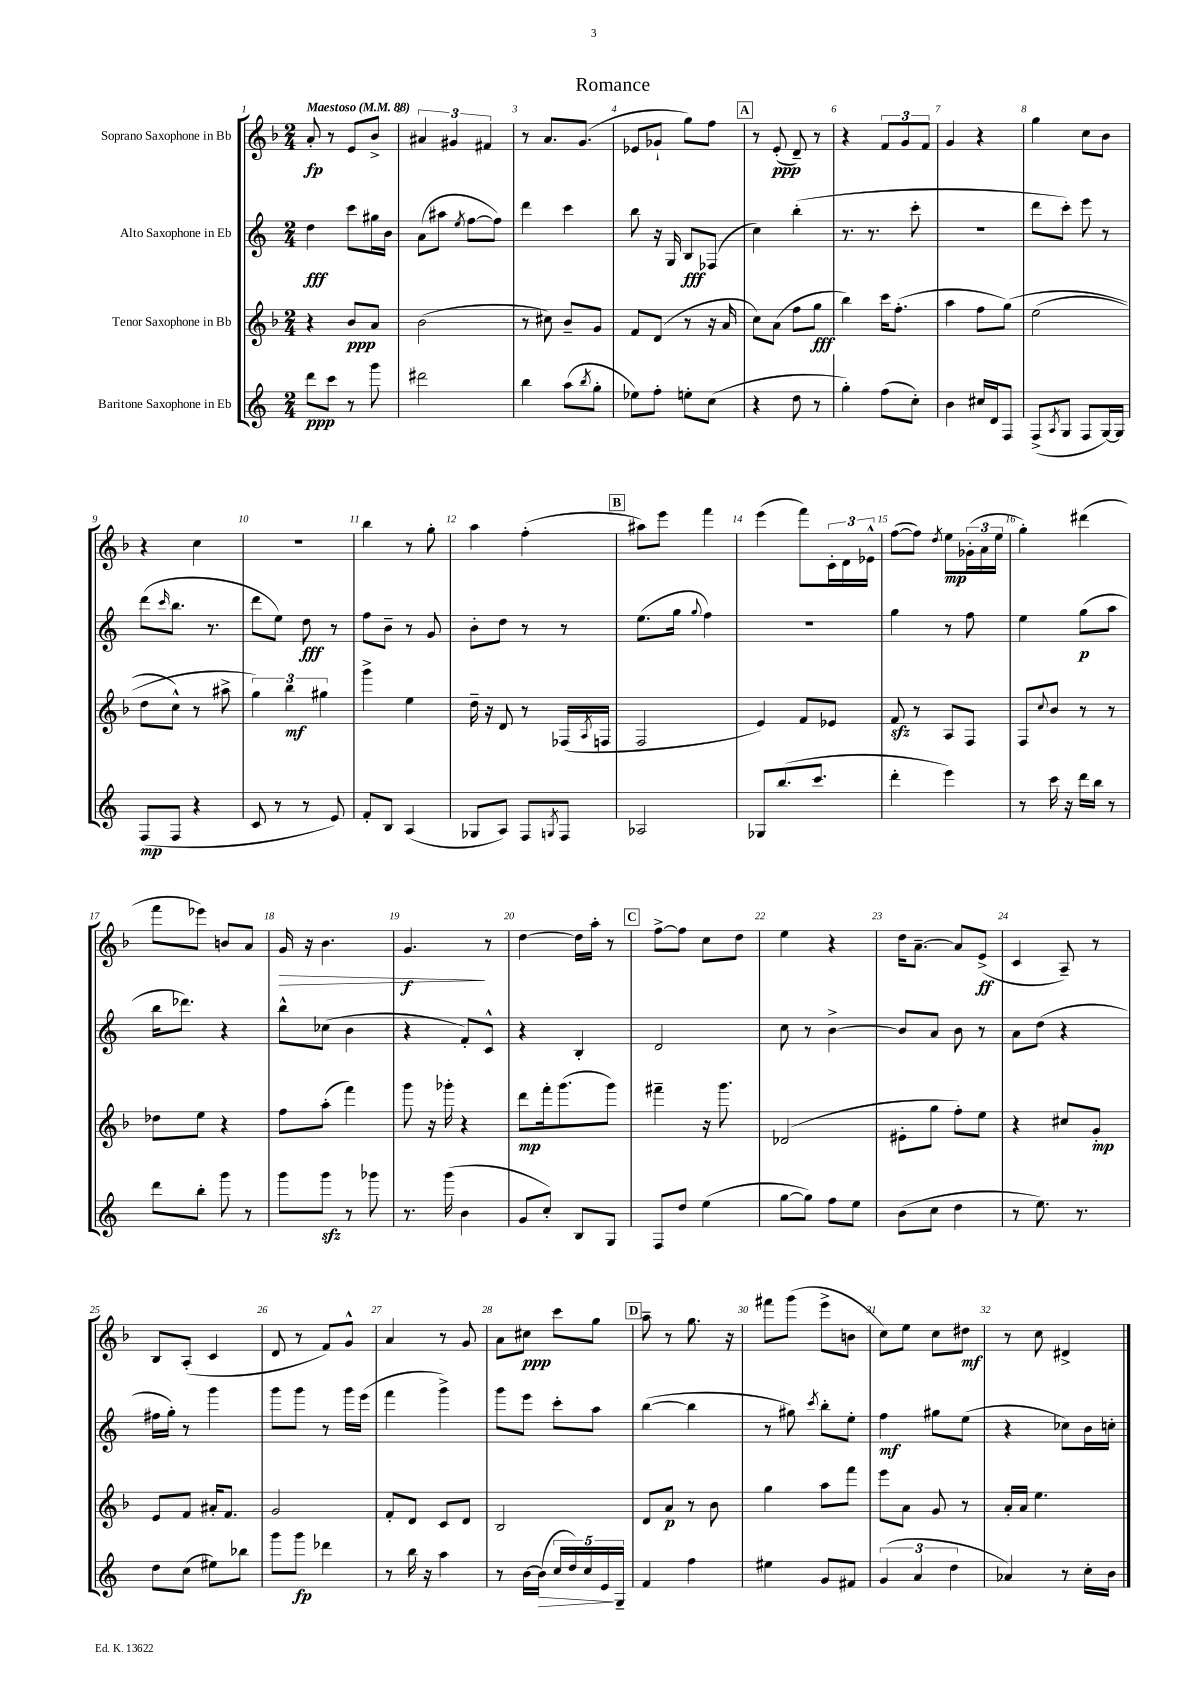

**kern	**kern	**kern	**kern
*staff4	*staff3	*staff2	*staff1
*clefG2	*clefG2	*clefG2	*clefG2
*k[]	*k[b-]	*k[]	*k[b-]
*M2/4	*M2/4	*M2/4	*M2/4
*MM88	*MM88	*MM88	*MM88
8ddd	4r	4dd	8a'
8ccc	.	.	8r
8r	8b-	8ccc	8e
8ggg	8a	16gg#	8b-^
.	.	16b	.
=	=	=	=
2ddd#	(2b-	(8a	6a#
.	.	8aa#	.
.	.	.	6g#
.	.	8qee	.
.	.	[8ff	.
.	.	.	6f#
.	.	8ff])	.
=	=	=	=
4bb	8r	4ddd	8r
.	8cc#)	.	8.a
(8aa	8b-~	4ccc	.
.	.	.	(8.g
8qbb	.	.	.
8gg'	8g	.	.
=	=	=	=
8ee-)	8f	8bb	8e-
8ff'	(8d	16r	8g-`
.	.	16G	.
8ee'	8r	8B	8gg)
(8cc	16r	(8F-	8ff
.	16a	.	.
=	=	=	=
4r	8cc)	4cc)	8r
.	(8a	.	(8e'
8dd	8ff	(4bb'	8d~)
8r	8gg	.	8r
=	=	=	=
4gg')	4bb-)	8.r	4r
.	.	8.r	.
(8ff	16ccc	.	12f
.	(8.ff'	.	.
.	.	.	12g
8cc')	.	8ccc'	.
.	.	.	12f
=	=	=	=
4b	4aa	2r	4g
16cc#	8ff	.	4r
16d	.	.	.
8F	&(8gg)	.	.
=	=	=	=
(8F^	(2ee	8ddd	4gg
8qA	.	.	.
8G	.	8ccc')	.
8F	.	8eee	8cc
[16G)	.	8r	8b-
16G]	.	.	.
=	=	=	=
(8F	8dd	(8ddd	4r
.	.	16qqccc	.
8F	8cc^^)	8.bb	.
4r	8r	.	4cc
.	.	8.r	.
.	8aa#^	.	.
=	=	=	=
8c	6gg&)	8ddd	2r
8r	.	8ee)	.
.	6bb-	.	.
8r	.	8dd	.
.	6gg#	.	.
8e)	.	8r	.
=	=	=	=
8f'	4ggg^	8ff	4bb-
8B	.	8b~	.
(4A	4ee	8r	8r
.	.	8g	8gg'
=	=	=	=
8G-	16dd~	8b'	4aa
.	16r	.	.
8A)	8d	8dd	.
8F	8r	8r	(4ff'
8qG	.	.	.
8F	(16F-	8r	.
.	8qA	.	.
.	16F	.	.
=	=	=	=
2A-	2F	(8.ee	8aa#)
.	.	.	8eee
.	.	16gg	.
.	.	8qqgg	.
.	.	4ff)	4fff
=	=	=	=
8G-	4e)	2r	(4eee
(8.bb	.	.	.
.	8f	.	8fff)
8.ccc	.	.	.
.	8e-	.	24c'
.	.	.	24d
.	.	.	24e-^^
=	=	=	=
4ddd'	8f	4gg	([8ff
.	8r	.	8ff])
.	.	.	8qdd
4eee)	8A	8r	8ee
.	8F	8ff	(24g-'
.	.	.	24a
.	.	.	24ee
=	=	=	=
8r	8F	4ee	4gg')
.	8qqcc	.	.
16ccc	8b-	.	.
16r	.	.	.
16ddd	8r	(8gg	(4ddd#
16bb	.	.	.
8r	8r	8aa	.
=	=	=	=
8ddd	8dd-	16bb	8fff
.	.	8.ddd-)	.
8bb'	8ee	.	8eee-)
8ggg	4r	4r	8b
8r	.	.	8a
=	=	=	=
8ggg	8ff	8bb^^	16g
.	.	.	16r
8ggg	(8aa'	(8cc-	4.b-
8r	4fff)	4b	.
8ggg-	.	.	.
=	=	=	=
8.r	8ggg	4r	4.g
.	16r	.	.
(16ggg	16ggg-'	.	.
4b	4r	8f')	.
.	.	8c^^	8r
=	=	=	=
8g	8ddd	4r	[4dd
8cc')	16fff'	.	.
.	(8.ggg	.	.
8B	.	4B'	16dd]
.	.	.	16aa'
8G	8ggg)	.	8r
=	=	=	=
8F	4fff#~	2d	[8ff^
8dd	.	.	8ff]
(4ee	16r	.	8cc
.	8.ggg	.	.
.	.	.	8dd
=	=	=	=
[8gg	(2d-	8cc	4ee
8gg])	.	8r	.
8ff	.	[4b^	4r
8ee	.	.	.
=	=	=	=
(8b	8e#'	8b]	16dd
.	.	.	[8.a~
8cc	8gg	8a	.
4dd	8ff')	8b	8a]
.	8ee	8r	(8e^
=	=	=	=
8r	4r	8a	4c
8.ee)	.	(8dd	.
.	8cc#	4r	8A~)
8.r	.	.	.
.	8g'	.	8r
=	=	=	=
8dd	8e	16ff#	8B-
.	.	16gg')	.
(8cc	8f	8r	(8A'
8ee#)	16a#'	4ggg	4c
.	8.f	.	.
8bb-	.	.	.
=	=	=	=
8ggg	2g	8ggg	8d
8ggg	.	8ggg	8r
4ddd-	.	8r	8f)
.	.	16ggg	8g^^
.	.	(16eee	.
=	=	=	=
8r	8f'	4fff	4a
16bb	8d	.	.
16r	.	.	.
4aa	8c	4ggg^)	8r
.	8d	.	8g
=	=	=	=
8r	2B-	8ggg	8a
[16b	.	8eee	8cc#
(16b]	.	.	.
20cc	.	8ccc'	8ccc
20dd)	.	.	.
20cc	.	.	.
.	.	8aa	8gg
20e	.	.	.
20G~	.	.	.
=	=	=	=
4f	8d	([4bb	8aa~
.	8a	.	8r
4ff	8r	4bb]	8.gg
.	8b-	.	.
.	.	.	16r
=	=	=	=
4ee#	4gg	8r	8fff#
.	.	8gg#)	(8ggg
.	.	8qccc	.
8g	8aa	8bb'	8eee^
8f#	8fff	8ee'	8b
=	=	=	=
(6g	8eee	4ff	8cc)
.	8a	.	8ee
6a	.	.	.
.	8g	8gg#	8cc
6dd	.	.	.
.	8r	(8ee	8dd#
=	=	=	=
4a-)	16a'	4r	8r
.	16a	.	.
.	4.ee	.	8cc
8r	.	8cc-)	4d#^
16cc'	.	16b	.
16b	.	16cc'	.
==	==	==	==
*-	*-	*-	*-
